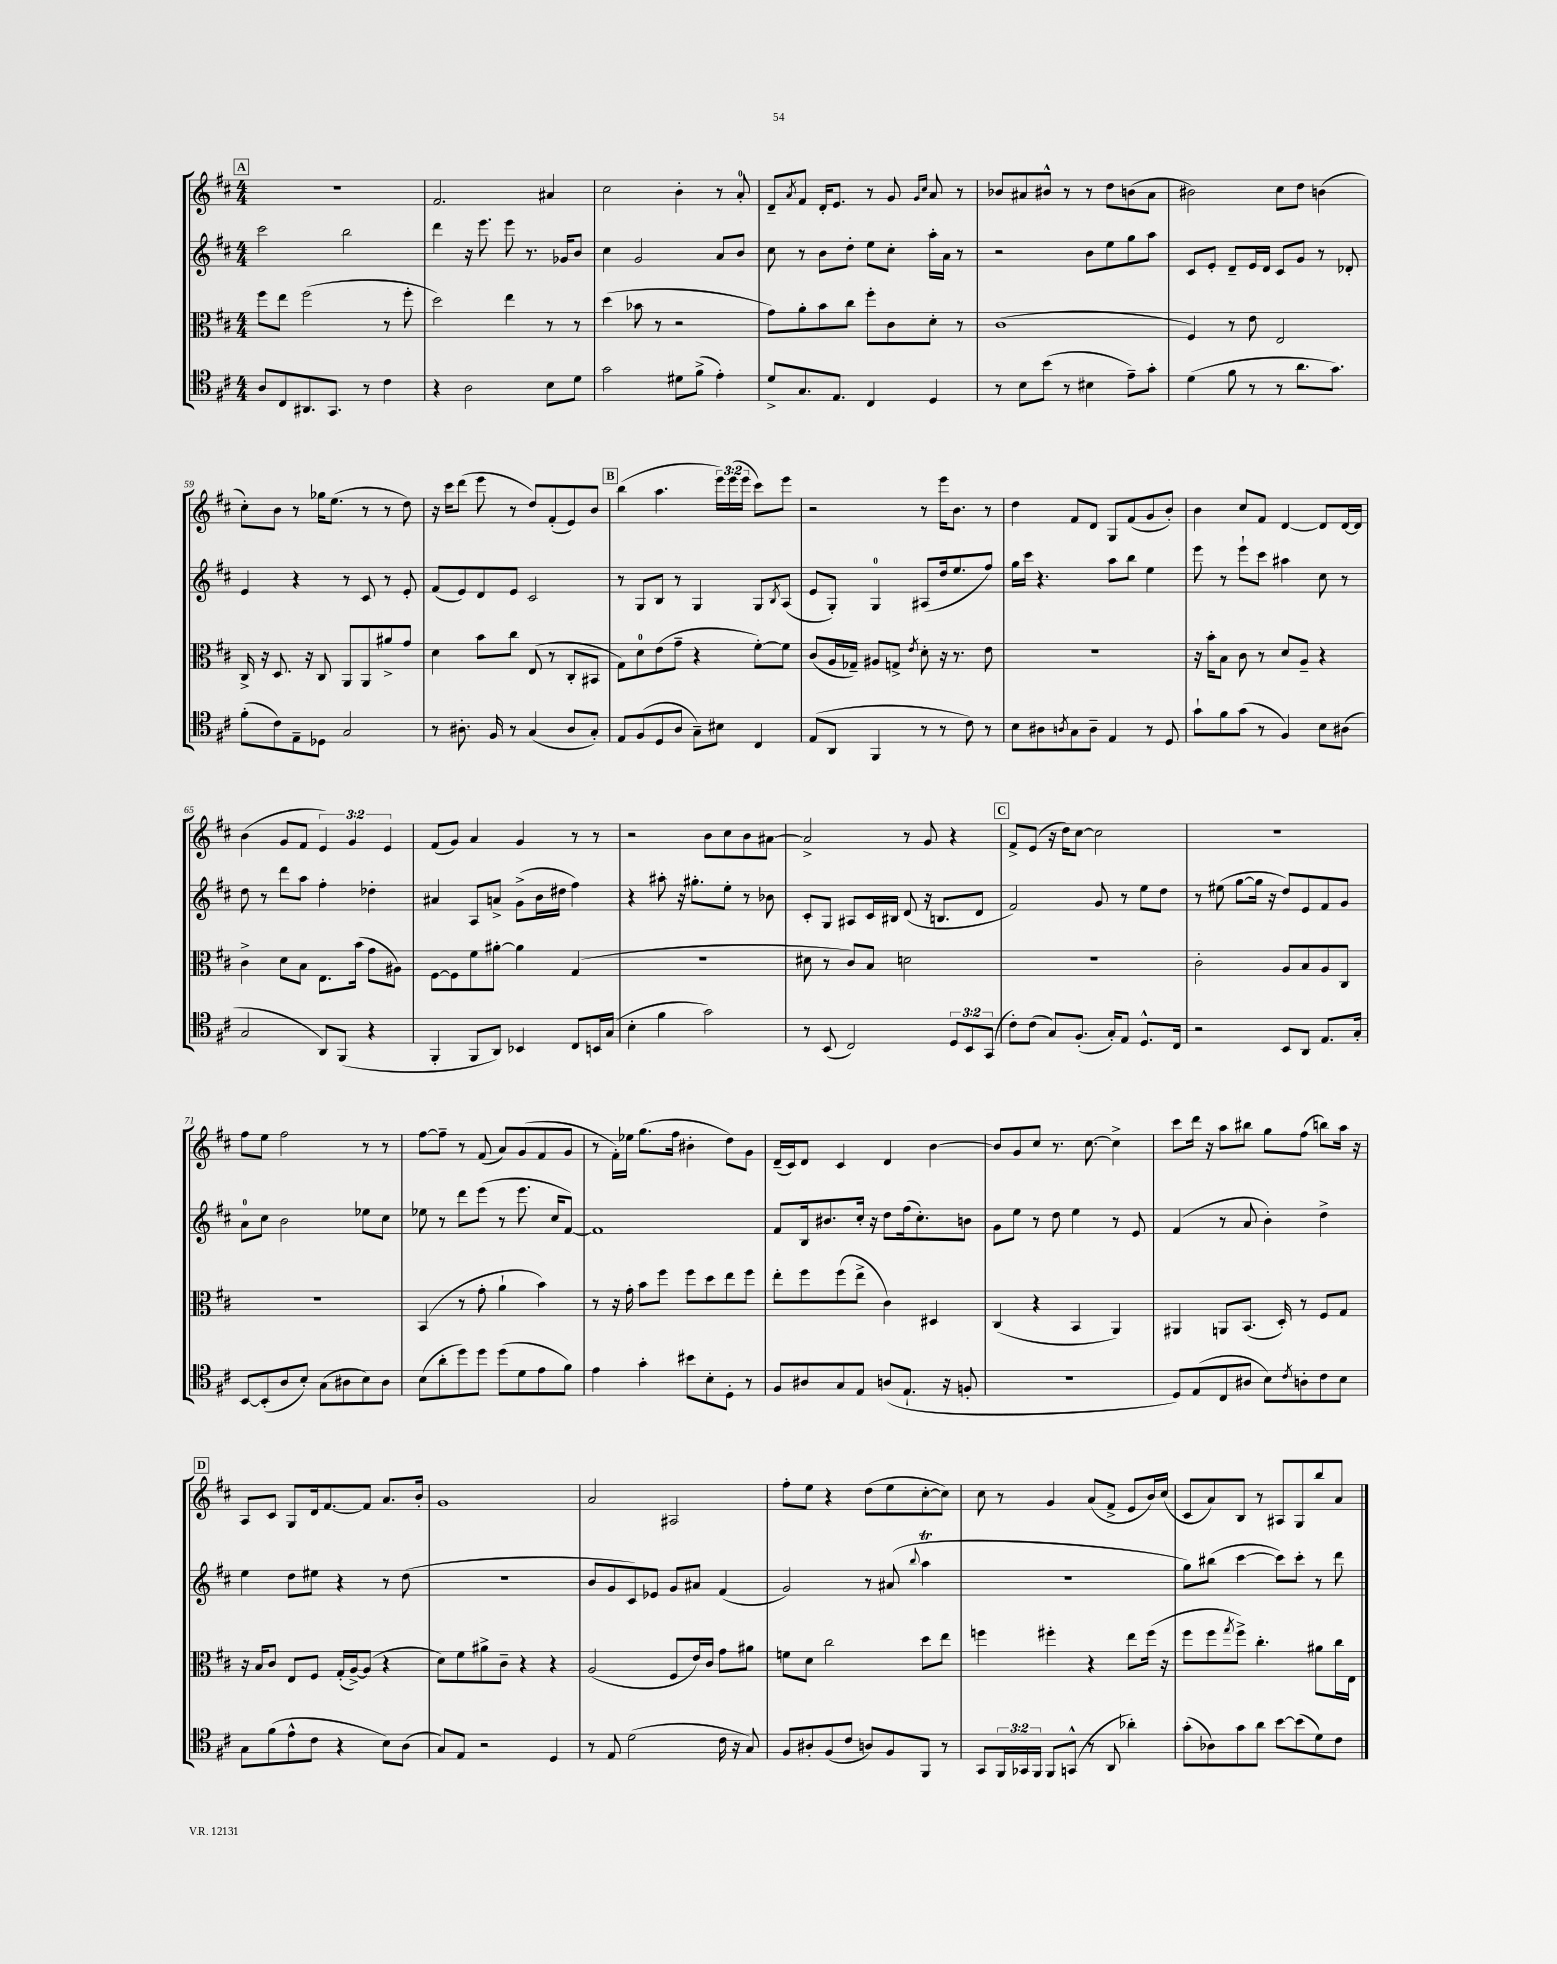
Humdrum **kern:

**kern	**kern	**kern	**kern
*staff4	*staff3	*staff2	*staff1
*clefC4	*clefC3	*clefG2	*clefG2
*k[f#c#]	*k[f#c#]	*k[f#c#]	*k[f#c#]
*M4/4	*M4/4	*M4/4	*M4/4
8A	8ff#	2ccc#	1r
8C#	8ee	.	.
8.AA#	(2ff#	.	.
8.GG	.	.	.
.	.	2bb	.
8r	.	.	.
4c#	8r	.	.
.	8ff#'	.	.
=	=	=	=
4r	2dd)	4ddd	2.f#
2A	.	16r	.
.	.	8.eee	.
.	4ee	8eee	.
.	.	8.r	.
8B	8r	.	4a#
.	.	16g-	.
8d	8r	8b	.
=	=	=	=
2g	(4dd	4cc#	2cc#
.	8b-	2g	.
.	8r	.	.
8d#	2r	.	4b'
(8f#^	.	.	.
4e')	.	8a	8r
.	.	8b	8a'
=	=	=	=
8d^	8g)	8cc#	8d~
.	.	.	8qa
8.G	8a'	8r	8f#
.	8b	8b	16d'
8.E	.	.	8.e
.	8cc#	8dd'	.
4C#	8ff#'	8ee	8r
.	8c#	8cc#'	8g
.	.	.	16qqg
.	.	.	16qqcc#
4D	8d'	16aa'	8a
.	.	16a	.
.	8r	8r	8r
=	=	=	=
8r	(1c#	2r	8b-
8B	.	.	8a#
(8b	.	.	8b#^^
8r	.	.	8r
4B#	.	8b	8r
.	.	8ee	8dd
8e~)	.	8gg	(8b
8g'	.	8aa	8a#
=	=	=	=
(4d	4F#)	8c#	2b#)
.	.	8e'	.
8f#	8r	8d~	.
8r	8e	16e	.
.	.	16d	.
8r	2E	8c#	8cc#
8.a	.	8g	8dd
.	.	8r	(4b
8.g)	.	.	.
.	.	8d-'	.
=	=	=	=
(8f#'	16C#^	4e	8cc#')
.	16r	.	.
8c#)	8.D	.	8b
8E~	.	4r	8r
.	16r	.	.
8D-	8C#	.	16gg-
.	.	.	(8.ee
2G	8AA	8r	.
.	8AA	8c#	8r
.	8a#^	8r	8r
.	8g	8e'	8dd)
=	=	=	=
8r	4d	(8f#	16r
.	.	.	16ccc#
8.A#'	.	8e)	(8ddd
.	8b	8d	8eee
16F#	.	.	.
8r	8cc#	8e	8r
(4G	(8E	2c#	8dd)
.	8r	.	(8f#'
8A#	8C#'	.	8e)
8G')	8BB#	.	8b
=	=	=	=
8E	8G)	8r	(4bb
(8F#	8d	8G	.
8D	(8e	8B	4.aa
8A	8g~	8r	.
8G~)	4r	4G	.
8B#	.	.	24eee)
.	.	.	(24eee
.	.	.	24eee
4C#	[8f#')	8G	8ccc#)
.	.	8qB	.
.	8f#]	(8A	8eee
=	=	=	=
(8E	(8c#	8e	2r
8AA	16A	8G')	.
.	16G-~)	.	.
4FF#	8A#	4G	.
.	8G^	.	.
.	8qe	.	.
8r	8d'	(8A#	8r
8r	16r	16dd	16eee
.	8.r	8.ee	8.b
8c#)	.	.	.
8r	8e	8ff#)	8r
=	=	=	=
8B	1r	16gg	4dd
.	.	16ccc#	.
8A#	.	4.r	.
8qA	.	.	.
8G	.	.	8f#
8A~	.	.	8d
4E	.	8aa	8G
.	.	8bb	(8f#
8r	.	4ee	8g
8D	.	.	8b')
=	=	=	=
8g`	16r	8eee	4b
.	16b'	.	.
8f#	8B	8r	.
(8g	8c#	8eee`	8cc#
8r	8r	8ccc#	8f#
4F#)	8d	4aa#	[4d
.	8A~	.	.
8B	4r	8cc#	8d]
(8A#	.	8r	[16d
.	.	.	16d]
=	=	=	=
2G	4c#^	8dd	(4b
.	.	8r	.
.	8d	8ddd	8g
.	8B	8aa	8f#
8AA)	8.E	4ff#'	6e)
(8FF#	.	.	.
.	.	.	6g
.	(16b	.	.
4r	8g	4dd-'	.
.	.	.	6e
.	8A#)	.	.
=	=	=	=
4FF#'	[8F#	4a#	(8f#
.	8F#]	.	8g)
8FF#	8f#	8A	4a
8AA)	[8a#'	8a^	.
4BB-	4a#]	(8g^	4g
.	.	16b	.
.	.	16dd#	.
8C#	(4G	4ff#)	8r
16BB	.	.	8r
(16G	.	.	.
=	=	=	=
4B'	1r	4r	2r
4f#	.	8aa#'	.
.	.	16r	.
.	.	8.gg#'	.
2g)	.	.	8b
.	.	8ee'	8cc#
.	.	8r	8b
.	.	8b-	[8a#
=	=	=	=
8r	8d#	8c#'	2a#^]
(8BB	8r	8G	.
2C#)	8c#)	8A#	.
.	8B	16c#	.
.	.	16B#	.
.	2d	(8d	8r
.	.	16r	8g
.	.	8.B	.
12D	.	.	4r
12BB	.	.	.
.	.	8d	.
(12GG	.	.	.
=	=	=	=
8c#')	1r	2f#)	8f#^
(8c#	.	.	(8e
8G)	.	.	16r
.	.	.	16dd)
(8.F#'	.	.	[8cc#
.	.	8g	2cc#]
16G')	.	.	.
8E	.	8r	.
8.D^^	.	8ee	.
.	.	8dd	.
16C#	.	.	.
=	=	=	=
2r	2c#'	8r	1r
.	.	(8ee#	.
.	.	[8gg	.
.	.	16gg]	.
.	.	16r	.
8BB	8A	8dd)	.
8AA	8B	8e	.
8.E	8A	8f#	.
.	8C#	8g	.
16G'	.	.	.
=	=	=	=
[8BB	1r	8a	8ff#
(8BB']	.	8cc#	8ee
8A	.	2b	2ff#
8B')	.	.	.
(8G	.	.	.
8A#	.	.	.
8B)	.	8ee-	8r
8A#	.	8cc#	8r
=	=	=	=
(8B	(4BB	8ee-	[8ff#
8a'	.	8r	8ff#~]
8dd)	8r	8ddd	8r
8dd	8g'	(8eee	(8f#
(8dd	4a`	8r	8a)
8d	.	8.eee	(8g
8e	4b)	.	8f#
.	.	16cc#	.
8f#)	.	[8f#)	8g
=	=	=	=
4e	8r	1f#]	8r
.	16r	.	16f#')
.	16g'	.	16ee-
4g'	8b	.	(8.gg
.	8ff#	.	.
.	.	.	16ff#
8b#	8ff#	.	4b#'
8B'	8dd	.	.
8D'	8ee	.	8dd)
8r	8ff#	.	8g
=	=	=	=
8F#	8ee'	8f#	(16d~
.	.	.	16c#)
8A#	8ff#	16B	8d
.	.	8.b#	.
8G	(8ff#	.	4c#
8E	8ee^	16cc#'	.
.	.	16r	.
(8A	4c#)	8dd	4d
8.E`	.	(16ff#	.
.	.	8.cc#')	.
.	4D#	.	[4b
16r	.	.	.
8F'	.	8b	.
=	=	=	=
1r	(4C#	8g	8b]
.	.	8ee	8g
.	4r	8r	8cc#
.	.	8dd	8.r
.	4BB	4ee	.
.	.	.	[8.cc#
.	4AA)	8r	4cc#^]
.	.	8e	.
=	=	=	=
8D)	4AA#	(4f#	8ccc#
(8E	.	.	16ddd
.	.	.	16r
8C#	8AA	8r	8aa
8A#	(8.BB	8a	8bb#
8B)	.	4b')	8gg
.	16D')	.	.
8qc#	.	.	.
8A'	8r	.	(8ff#
8c#	8F#	4dd^	8bb)
8B	8G	.	16aa
.	.	.	16r
=	=	=	=
8G	16r	4ee	8A
.	16B	.	.
(8f#	8c#	.	8c#
8e^^	8E	8dd	8G
8c#	8F#	8ee#	16d
.	.	.	[8.f#
4r	(16G'	4r	.
.	[16A^)	.	.
.	(8A]	.	8f#]
8B)	4r	8r	8.a
(8A	.	(8dd	.
.	.	.	16b'
=	=	=	=
8G)	8d)	1r	1g
8E	8f#	.	.
2r	8a#^	.	.
.	8c#~	.	.
.	4r	.	.
4D	4r	.	.
=	=	=	=
8r	(2A	8b	2a
8E	.	8g	.
(2d	.	8c#)	.
.	.	8e-	.
.	8F#	8g	2A#
.	16e)	8a#	.
.	16c#	.	.
16c#	8g	(4f#	.
16r	.	.	.
8G)	8a#	.	.
=	=	=	=
8F#	8f	2g)	8ff#'
8A#'	8d	.	8ee
(8F#	2cc#	.	4r
8c#	.	.	.
8A)	.	8r	(8dd
8F#	.	(8a#	8ee
.	.	8qqbb	.
8FF#	8dd	4aa	[8cc#'
8r	8ee	.	8cc#])
=	=	=	=
8GG	4ff	1r	8cc#
24FF#	.	.	8r
24GG-	.	.	.
24FF#	.	.	.
8FF#	4ff#'	.	4g
(8GG^^	.	.	.
8r	4r	.	(8a
8AA	.	.	8f#^
4a-')	8ee	.	8e
.	(16ff#	.	16b)
.	16r	.	(16cc#
=	=	=	=
(8g'	8ff#	8gg)	8c#
8A-)	8ff#	(8bb#	8a)
.	8qgg	.	.
8g	8ff#^)	[4ccc#	8B
8a	4.cc#'	.	8r
[8b	.	8ccc#])	8A#
(8b]	.	8ccc#'	8G
8d)	8a#	8r	8bb
8c#	16cc#	8ddd	8a
.	16E	.	.
==	==	==	==
*-	*-	*-	*-
